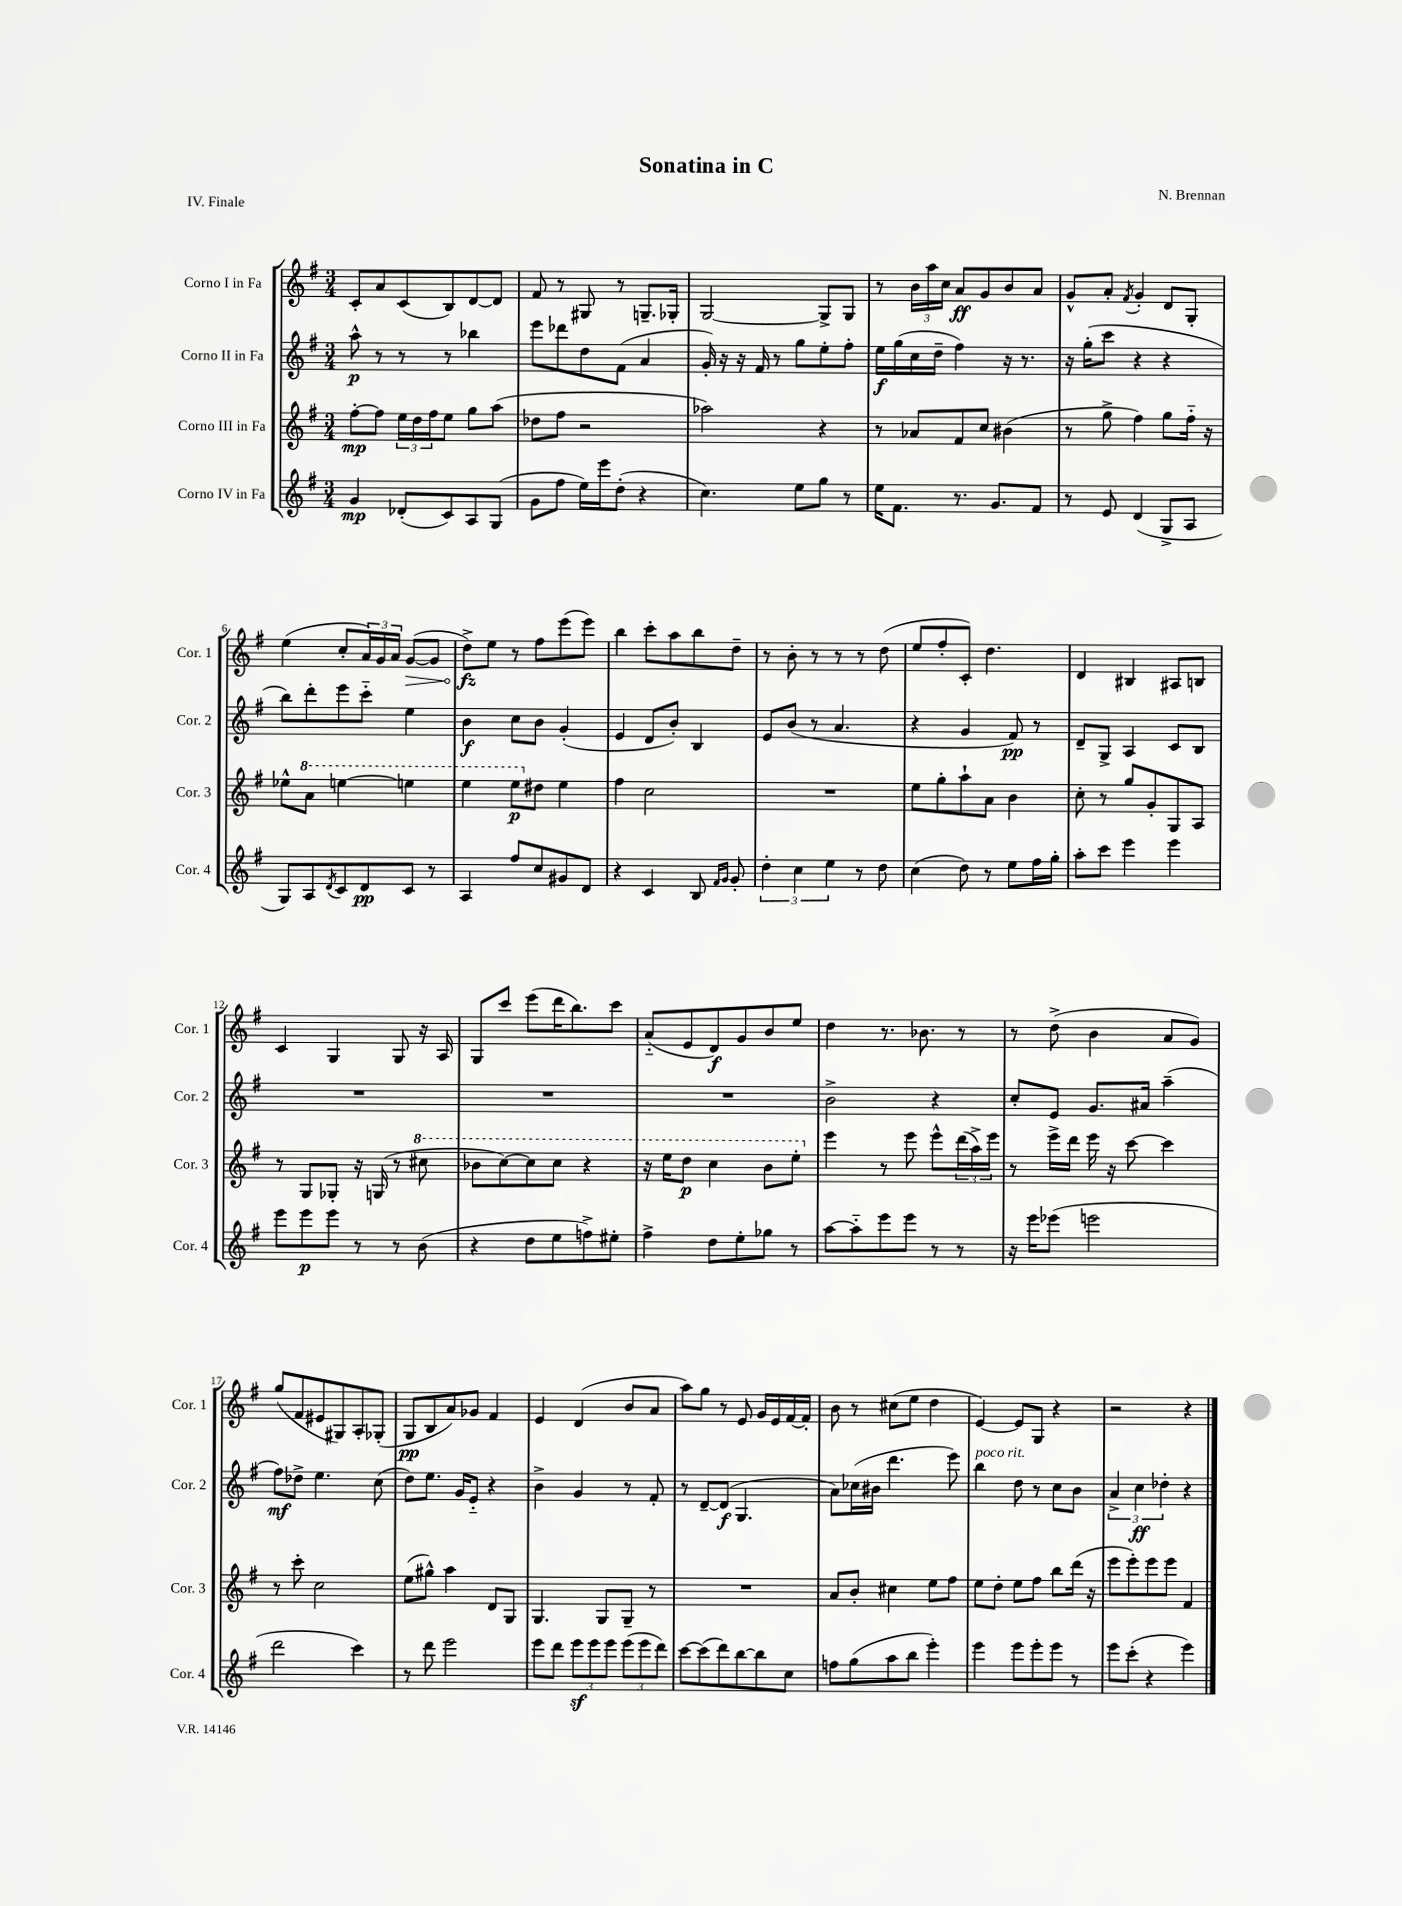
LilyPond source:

\header { title = "Sonatina in C" composer = "N. Brennan" piece = "IV. Finale" }
<<
\new StaffGroup <<
\new Staff = "s0" \with { instrumentName = "Corno I in Fa" shortInstrumentName = "Cor. 1" } {
    \clef treble \key g \major \numericTimeSignature \time 3/4
    c'8-. a'8 c'8( b8) d'8~ d'8 |
    fis'8 r8 gis8 r8 g8.-- ges16-. |
    g2~ g8-> g8 |
    r8 \tuplet 3/2 { b'16 a''16 c''16 } a'8\ff g'8 b'8 a'8 |
    g'8-^ a'8-. \acciaccatura { fis'8 } g'4-. d'8 g8-. |
    e''4( c''8-. \tuplet 3/2 { a'16) g'16 a'16 } \once \override Hairpin.circled-tip = ##t g'8~\>( g'8 |
    d''8->\fz\!) e''8 r8 fis''8 e'''8( e'''8) |
    b''4 c'''8-. a''8 b''8 d''8-- |
    r8 b'8-. r8 r8 r8 d''8( |
    e''8 fis''8-. c'8-.) d''4. |
    d'4 bis4 ais8 b8 |
    c'4 g4 g8 r16 a16 |
    g8 c'''8 e'''8( d'''16 b''8.) c'''8 |
    a'8-_( e'8 d'8\f) g'8 b'8 e''8 |
    d''4 r8. bes'8. r8 |
    r8 d''8->( b'4 a'8 g'8) |
    g''8( fis'8 eis'8 gis8) a8-. ges8-.( |
    g8\pp b8 a'8) ges'8 fis'4 |
    e'4 d'4( b'8 a'8 |
    a''8) g''8 r8 e'8 g'16 e'16 fis'16~ fis'16-. |
    b'8 r8 cis''8( e''8 d''4 |
    e'4~) e'8 g8 r4 |
    r2 r4 \bar "|." |
}
\new Staff = "s1" \with { instrumentName = "Corno II in Fa" shortInstrumentName = "Cor. 2" } {
    \clef treble \key g \major \numericTimeSignature \time 3/4
    a''8-^\p r8 r8 r8 bes''4 |
    e'''8 des'''8 d''8 fis'8( a'4 |
    g'16-.) r16 r16 fis'16 r8 g''8 e''8-. fis''8-. |
    e''16\f g''16( c''16 d''16-- fis''4) r16 r8. |
    r16 g''16-.( c'''8 r4 r4 |
    b''8) d'''8-. e'''8 c'''8-_ e''4 |
    b'4\f c''8 b'8 g'4-.( |
    e'4 d'8 b'8-.) b4 |
    e'8 b'8( r8 a'4. |
    r4 g'4 fis'8\pp) r8 |
    d'8-- g8-> a4 c'8 b8 |
    R2. |
    R2. |
    R2. |
    b'2-> r4 |
    c''8-. e'8 g'8. ais'16 a''4--( |
    fis''8\mf) des''8-> e''4. c''8( |
    d''8) e''8. g'16 e'8-_ r4 |
    b'4-> g'4 r8 fis'8-. |
    r8 d'8~-- d'8\f( g4. |
    a'8) ces''16( bis'16 d'''4. e'''8) |
    b''4^\markup { \italic "poco rit." } d''8 r8 c''8 b'8 |
    \tuplet 3/2 { a'4-> c''4\ff des''4-. } r4 \bar "|." |
}
\new Staff = "s2" \with { instrumentName = "Corno III in Fa" shortInstrumentName = "Cor. 3" } {
    \clef treble \key g \major \numericTimeSignature \time 3/4
    fis''8~-.\mp fis''8 \tuplet 3/2 { e''16 d''16 fis''16 } e''8 g''8 a''8( |
    des''8 fis''8 r2 |
    aes''2) r4 |
    r8 aes'8 fis'8 c''8 bis'4( |
    r8 g''8-> fis''4) g''8 fis''16-_ r16 |
    ees''8-^ \ottava #1 a''8 e'''!4~ e'''!4 |
    e'''4 e'''8\p \ottava #0 dis''8 e''4 |
    fis''4 c''2 |
    R2. |
    e''8 g''8-. a''8-! a'8 b'4 |
    c''8-. r8 g''8 g'8-. g8 a8 |
    r8 g8 ges8-. r16 g16( r8 \ottava #1 cis'''8 |
    bes''8 c'''8~) c'''8 c'''8 r4 |
    r16 e'''16 d'''8\p c'''4 b''8 e'''8-. \ottava #0 |
    e'''4 r8 e'''8 e'''8-^ \tuplet 3/2 { d'''16( a''16->) e'''16 } |
    r8 e'''16-> d'''16 e'''16 r16 c'''8~ c'''4 |
    r8 c'''8-. c''2 |
    e''8( gis''8-^) a''4 d'8 g8 |
    g4. g8 g8-- r8 |
    R2. |
    a'8 b'8-. cis''4 e''8 fis''8 |
    e''8 d''8-. e''8 fis''8 b''8 d'''16( r16 |
    e'''8 e'''8-.) e'''8 e'''8 fis'4 \bar "|." |
}
\new Staff = "s3" \with { instrumentName = "Corno IV in Fa" shortInstrumentName = "Cor. 4" } {
    \clef treble \key g \major \numericTimeSignature \time 3/4
    g'4\mp des'8-.( c'8) a8 g8( |
    g'8 fis''8 e''16) e'''16 d''8-.( r4 |
    c''4.) e''8 g''8 r8 |
    e''16 fis'8. r8. g'8. fis'8 |
    r8 e'8 d'4( g8-> a8 |
    g8) a8 \acciaccatura { d'8 } c'8 d'8\pp c'8 r8 |
    a4 fis''8 c''8 gis'8 d'8 |
    r4 c'4 b8 \grace { fis'16 g'16 } g'8-. |
    \tuplet 3/2 { d''4-. c''4 e''4 } r8 d''8 |
    c''4( d''8) r8 e''8 fis''16 g''16-. |
    a''8-. c'''8 e'''4 e'''4 |
    e'''8 e'''8\p e'''8 r8 r8 b'8( |
    r4 d''8 e''8 f''8->) eis''8-. |
    fis''4-> d''8 e''8-. ges''8 r8 |
    a''8~ a''8-_ e'''8 e'''8 r8 r8 |
    r16 e'''16 ees'''8( e'''2 |
    d'''2 c'''4) |
    r8 d'''8 e'''2 |
    e'''8 d'''8 \tuplet 3/2 { e'''8\sf e'''8 e'''8 } \tuplet 3/2 { e'''8( e'''8 d'''8) } |
    c'''8~ c'''8( d'''8) b''8~ b''8 c''8 |
    f''8 g''8( a''8 b''8 e'''4-.) |
    e'''4 e'''8 e'''8-. e'''8 r8 |
    e'''8 c'''8-.( r4 e'''4) \bar "|." |
}
>>
>>
